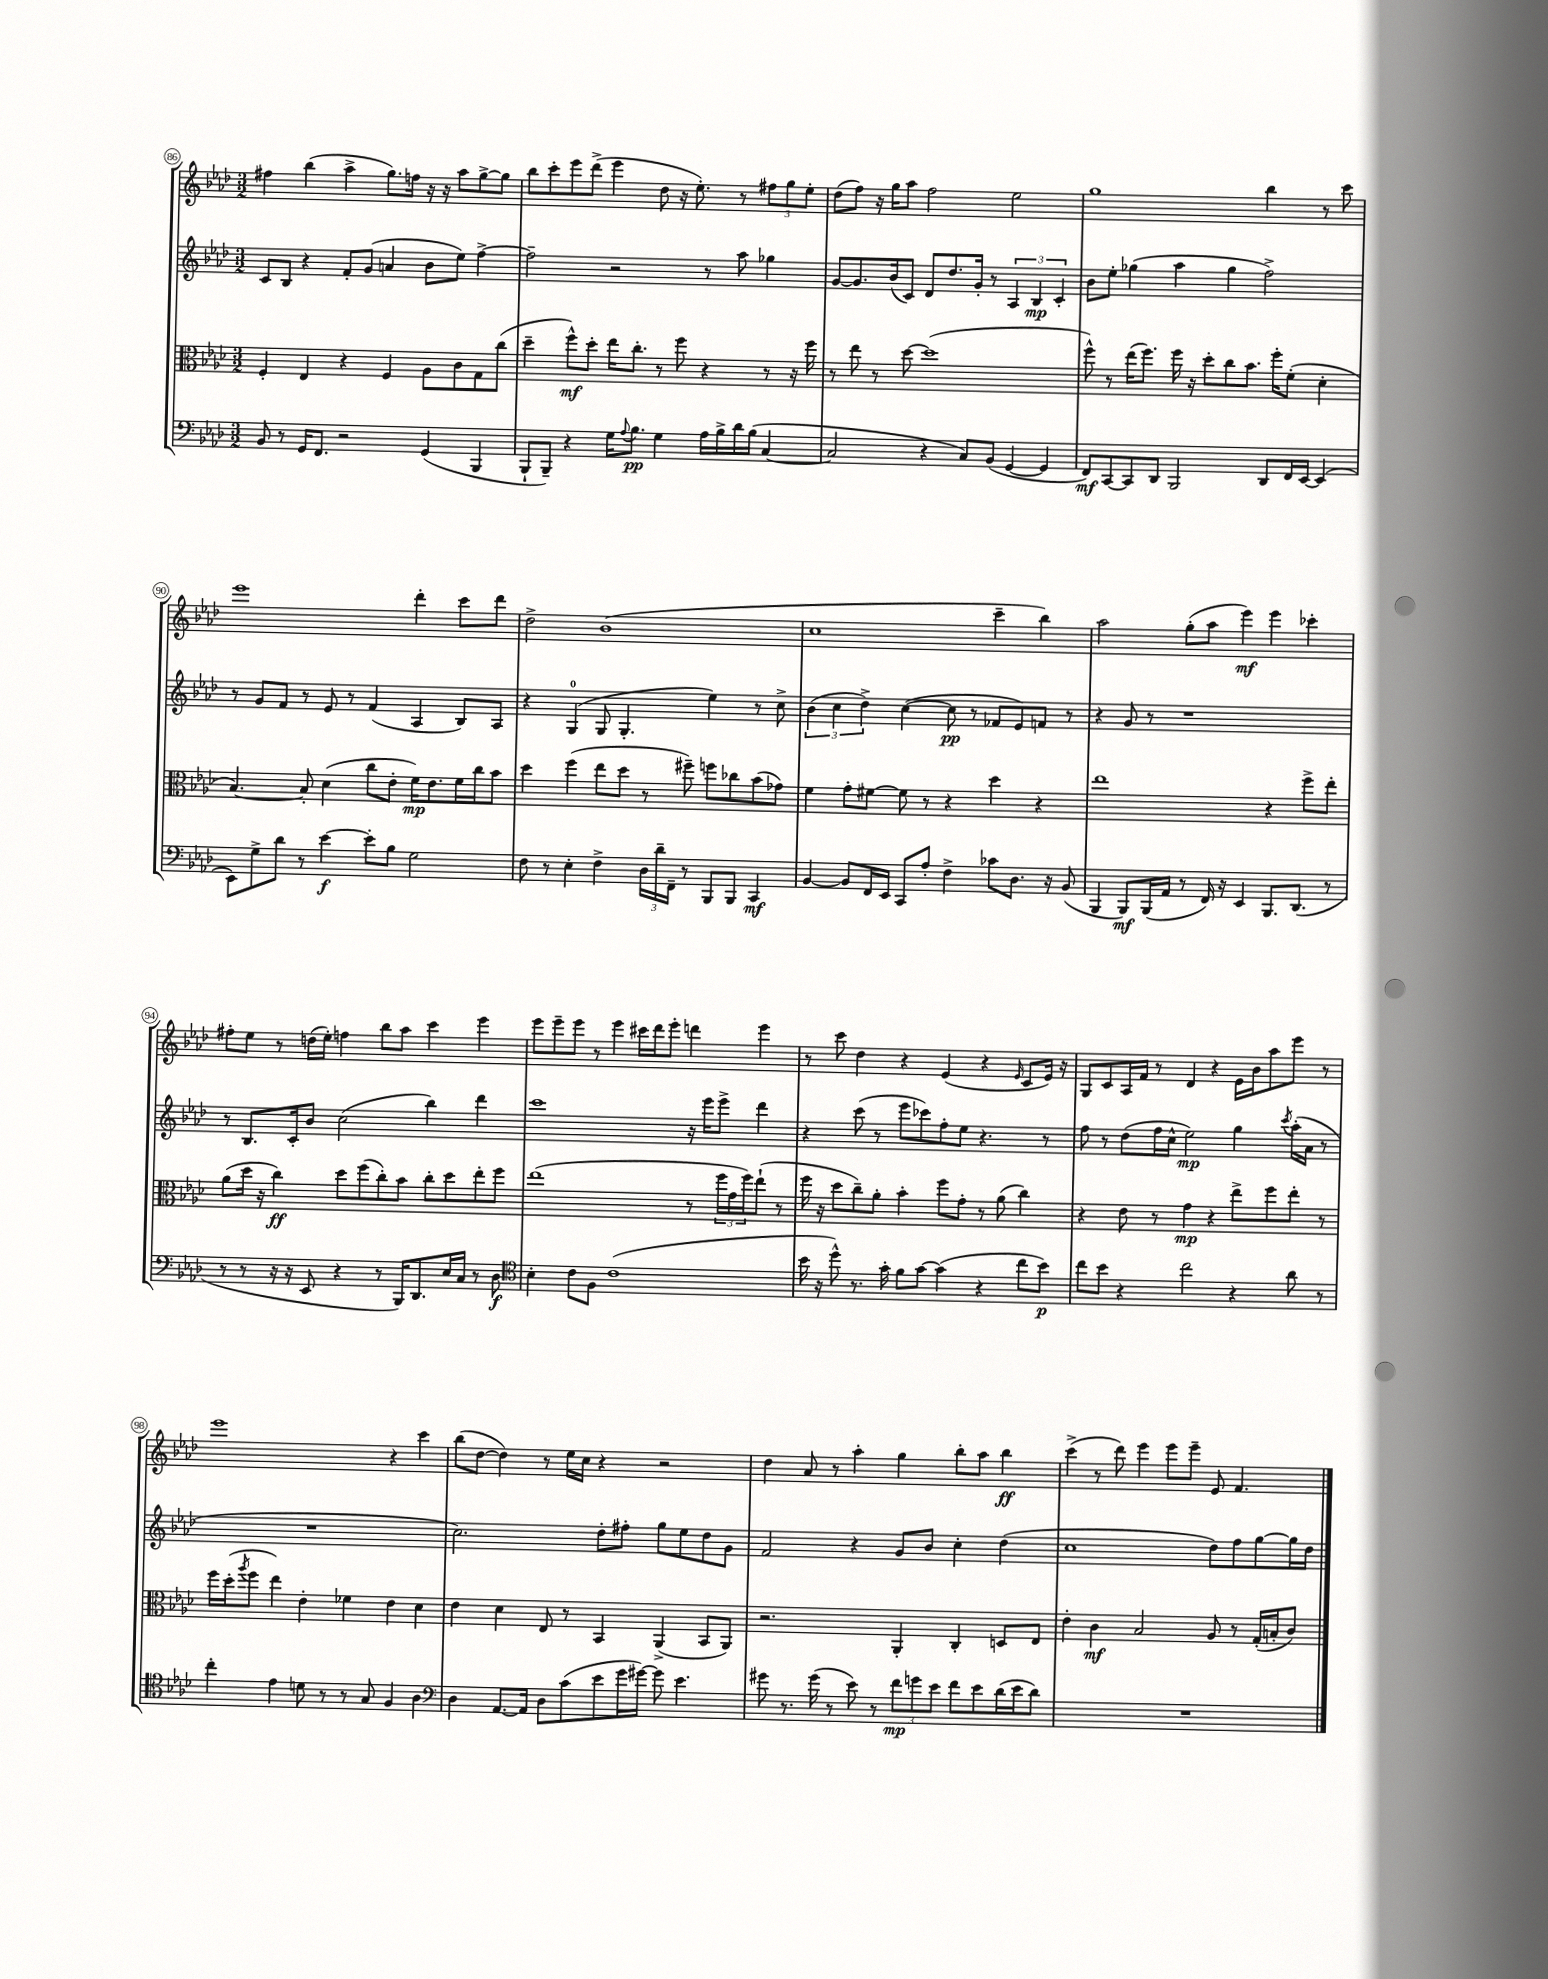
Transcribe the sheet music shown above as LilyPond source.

<<
\new StaffGroup <<
\new Staff = "s0" {
    \clef treble \key aes \major \numericTimeSignature \time 3/2
    fis''4 bes''4( aes''4-> g''8.) f''16 r16 r16 aes''8 g''8~-> g''8 |
    bes''8 c'''8-. ees'''8 des'''8->( ees'''4 des''8 r16 ees''8.-.) r8 \tuplet 3/2 { fis''8 g''8 ees''8-. } |
    des''8( f''8) r16 g''16 aes''8 f''2 ees''2 |
    g''1 bes''4 r8 c'''8 |
    ees'''1 des'''4-. c'''8 des'''8 |
    des''2-> bes'1( |
    c''1 c'''4-- bes''4) |
    aes''2 g''8-.( aes''8 ees'''4\mf) ees'''4 ces'''4-. |
    fis''8-. ees''8 r8 d''16( ees''16-.) f''4 bes''8 aes''8 c'''4 ees'''4 |
    ees'''8 ees'''8-- ees'''8 r8 ees'''4 cis'''16 des'''16 ees'''8-. d'''4 ees'''4 |
    r8 c'''8 des''4 r4 ees'4( r4 \grace { ees'16 } c'8 ees'16) r16 |
    g8 c'8 aes16 f'16 r8 des'4 r4 ees'16 bes'16 aes''8 ees'''8 r8 |
    ees'''1 r4 c'''4 |
    bes''8( des''8~ des''4) r8 ees''16 c''16 r4 r2 |
    des''4 aes'8 r8 aes''4-. g''4 bes''8-. aes''8 bes''4\ff |
    c'''4->( r8 des'''8) ees'''4 ees'''8 ees'''8-- ees'8 f'4. \bar "|." |
}
\new Staff = "s1" {
    \clef treble \key aes \major \numericTimeSignature \time 3/2
    c'8 bes8 r4 f'8-. g'8( a'4 bes'8 ees''8) f''4~-> |
    f''2-- r2 r8 aes''8 ges''4 |
    g'8~ g'8. bes'16( c'8) des'8 des''8. g'16-. r8 \tuplet 3/2 { aes4 bes4\mp c'4-. } |
    bes'8 ees''8-. ges''4( aes''4 ges''4 f''2->) |
    r8 g'8 f'8 r8 ees'8 r8 f'4( aes4 bes8) aes8 |
    r4 g4-0( g8 g4.-. ees''4) r8 c''8-> |
    \tuplet 3/2 { bes'4( c''4 des''4->) } c''4~( c''8\pp r8 fes'8 ees'8) f'8 r8 |
    r4 g'8 r8 r1 |
    r8 bes8. c'16-. bes'8 c''2( bes''4) des'''4 |
    c'''1 r16 ees'''16 ees'''8-> des'''4 |
    r4 c'''8( r8 ees'''8 ces'''8) f''8-. ees''8 r4. r8 |
    f''8 r8 des''8( f''16 c''16-^ ees''2\mp) g''4 \acciaccatura { c'''8 } aes''16-.( aes'16 r8 |
    R1. |
    c''2.) des''8-. fis''8-. g''8 ees''8 des''8 g'8 |
    f'2 r4 g'8 bes'8 c''4-. des''4( |
    c''1 des''8) f''8 g''8~ g''16 des''16 \bar "|." |
}
\new Staff = "s2" {
    \clef alto \key aes \major \numericTimeSignature \time 3/2
    f4-. ees4 r4 f4 aes8 c'8 g8 c''8( |
    des''4-- f''8-^\mf) des''8-. ees''16 c''8.-. r8 f''8 r4 r8 r16 f''16 |
    r8 ees''8 r8 des''8~ des''1( |
    f''8-^) r8 ees''16( f''8.) f''16 r16 des''8-. c''8 bes'8. f''16-. f'8-.( des'4-. |
    bes4.~) bes8-. des'4( c''8 ees'8-. f'16\mp) ees'8. f'16 c''16 bes'8 |
    des''4 f''4( ees''8 des''8 r8 fis''8--) f''8 ces''8 bes'8( ges'8) |
    f'4 g'8-. fis'8~ fis'8 r8 r4 des''4 r4 |
    ees''1 r4 f''8-> ees''8-. |
    aes'8( des''16 r16 c''4\ff) des''8 f''8( c''8-.) bes'8 c''8-. des''8 ees''8-. f''8 |
    ees''1( r8 \tuplet 3/2 { f''16 g'16 f''16) } ees''8-!( r8 |
    f''16 r16 des''8 c''8--) aes'8-. bes'4-. f''8 g'8-. r8 aes'8( c''4) |
    r4 ees'8 r8 g'4\mp r4 ees''8-> f''8 ees''8-. r8 |
    f''16 des''16-.( \acciaccatura { aes''8 } f''8 ees''4) ees'4-. fes'4 ees'4 des'4 |
    ees'4 des'4 ees8 r8 bes,4 aes,4->( bes,8 aes,8) |
    r2. aes,4-. c4-. d8 ees8 |
    ees'4-. c'4\mf bes2 aes8 r8 g16-.( b16-. c'8) \bar "|." |
}
\new Staff = "s3" {
    \clef bass \key aes \major \numericTimeSignature \time 3/2
    bes,8 r8 g,16 f,8. r2 g,4( bes,,4 |
    bes,,8-! bes,,8--) r4 g16 \appoggiatura { aes8 } bes8.\pp g4 aes16 bes16-> des'16 bes16( c4~ |
    c2 r4 c8) bes,8( g,4~ g,4 |
    f,8\mf) c,8~ c,8 des,8 bes,,2 des,8 f,16 ees,16~ ees,4( |
    ees,8) g8-> des'8 r8 ees'4~\f ees'8-. bes8 g2 |
    f8 r8 ees4-. f4-> \tuplet 3/2 { des16 des'16-- f,16-- } r8 bes,,8 bes,,8 c,4\mf |
    bes,4~ bes,8 f,16 ees,16 c,8 aes8-. f4-> ces'8 des8. r16 bes,8( |
    bes,,4 bes,,8\mf) bes,,16( aes,16 r8 f,16) r16 ees,4 bes,,8. des,8.( r8 |
    r8 r8 r16 r16 ees,8 r4 r8 bes,,16) des,8. ees16 c16 r8 des8\f |
    \clef tenor bes4-. c'8 f8 c'1( |
    bes'16 r16 des''8-^) r8. g'16-. f'8 g'8~ g'4( r4 c''8 bes'8\p) |
    c''8 bes'8 r4 c''2 r4 aes'8 r8 |
    c''4-. ees'4 d'8 r8 r8 g8 f4 aes4 |
    \clef bass des4 aes,8.~ aes,16 des8 c'8( ees'8 g'16 gis'16~) gis'8 ees'4. |
    gis'8 r8. gis'16( r8 ees'8) r8 \tuplet 3/2 { f'8\mp g'8 ees'8 } f'8 ees'8 des'16( ees'16 des'8) |
    R1. \bar "|." |
}
>>
>>
\layout { \context { \Score currentBarNumber = #86 \override BarNumber.stencil = #(make-stencil-circler 0.1 0.3 ly:text-interface::print) } }
